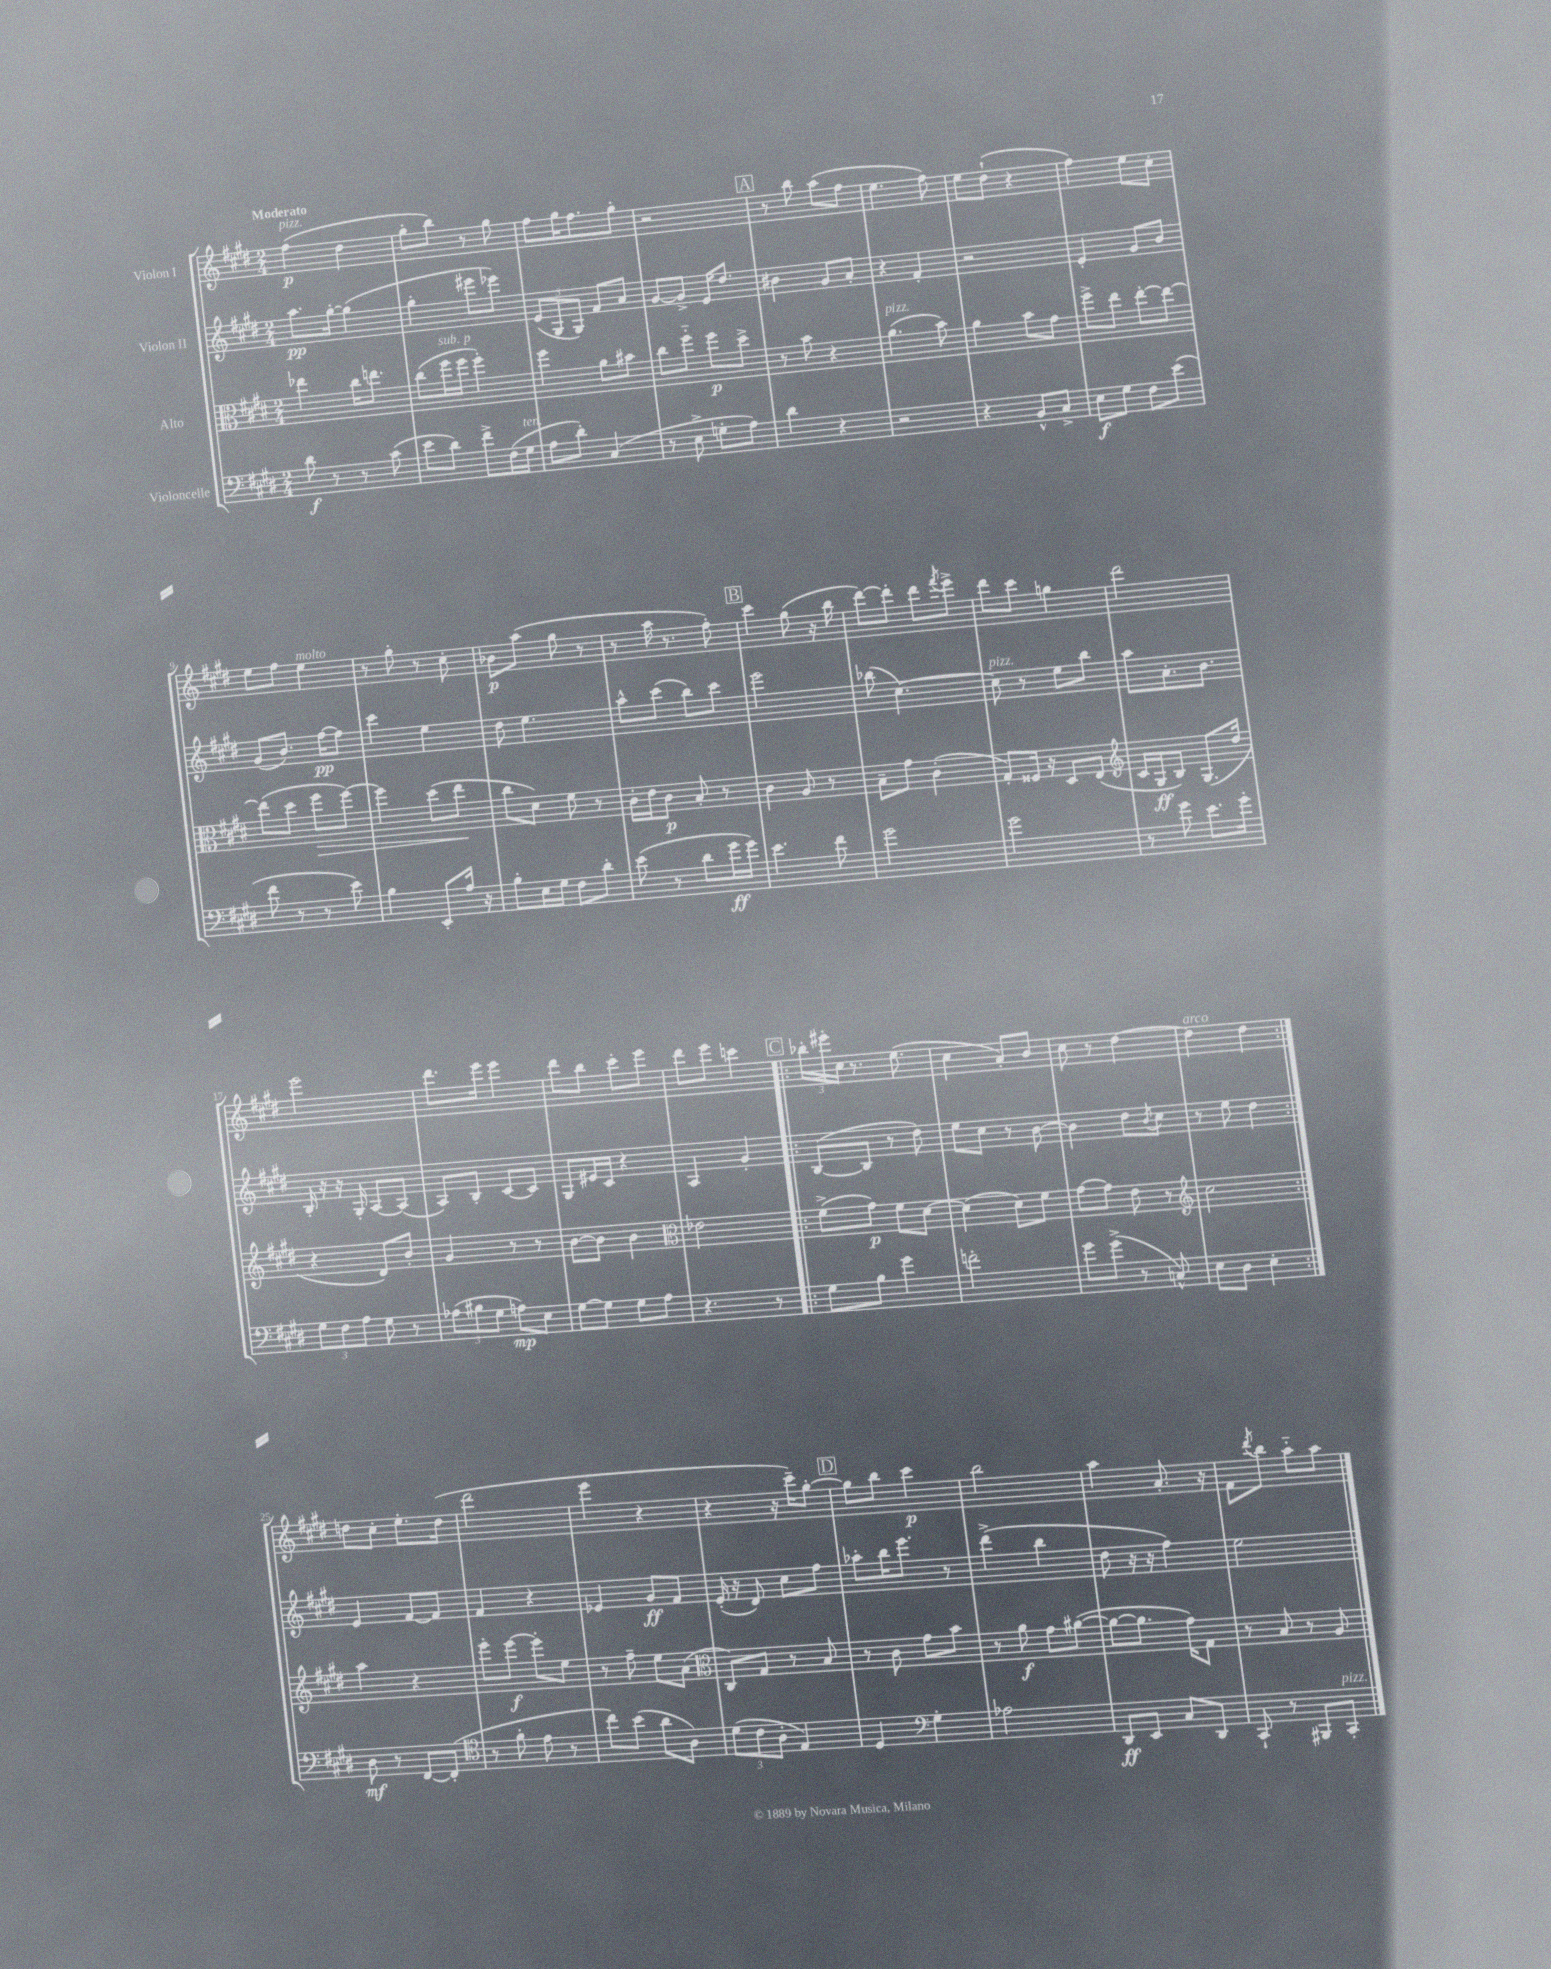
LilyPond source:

<<
\new StaffGroup <<
\new Staff = "s0" \with { instrumentName = "Violon I" } {
    \clef treble \key e \major \numericTimeSignature \time 2/4 \tempo "Moderato"
    fis''4\p^\markup { \italic "pizz." }( dis''4 |
    gis''8-. b''8) r8 gis''8 |
    fis''8 gis''16 fis''8. gis''8-. |
    r2 |
    \mark \markup { \box "A" } r8 b''8 a''8( fis''8 |
    e''4. fis''8) |
    e''8 dis''8-!( r4 |
    fis''4) e''8 cis''8-. |
    e''8 fis''8 e''4^\markup { \italic "molto" } |
    r8 gis''8-. r8 cis''8-. |
    bes'8\p a''8( gis''8 r8 |
    r8 a''16 r8. fis''8-.) |
    \mark \markup { \box "B" } cis'''4 gis''8( r16 b''16 |
    dis'''8~) dis'''8-. dis'''8 \acciaccatura { fis'''8 } e'''8-> |
    dis'''8 cis'''8 g''4 |
    dis'''2 |
    e'''2 |
    dis'''8. e'''16 e'''4 |
    dis'''8 b''8 cis'''8-. e'''8 |
    dis'''8 e'''8 c'''4 |
    \repeat volta 2 { \mark \markup { \box "C" } \tuplet 3/2 { bes''16-. eis'''16-. cis''16 } r8. e''8.( |
    cis''4 a'8-.) b'8 |
    cis''8 r8 dis''4~ |
    dis''4^\markup { \italic "arco" } dis''4 | }
    d''8 cis''8-. e''8.-. d''16( |
    dis'''2 |
    e'''4 r4 |
    r4 r16 cis'''16--) gis''8~-. |
    \mark \markup { \box "D" } gis''8 b''8 cis'''4\p |
    b''2 |
    a''4 a'8.-. r16 |
    fis'8 \acciaccatura { dis'''8 } b''8 a''8-_ a''8 \bar "|." |
}
\new Staff = "s1" \with { instrumentName = "Violon II" } {
    \clef treble \key e \major \numericTimeSignature \time 2/4
    a''8.\pp gis''16~-. gis''4( |
    gis''4-. eis'''8 ees'''8) |
    \tuplet 3/2 { e'8( gis8 gis8) } fis'8 a'8 |
    gis'8~ gis'8-> e'16 dis''8. |
    \mark \markup { \box "A" } bis'4 gis'8 a'8-. |
    r4 fis'4-. |
    r2 |
    e'4-. gis'8 b'8 |
    gis'8( b'8.) fis''16~\pp fis''8 |
    cis'''4 e''4 |
    dis''8 e''4. |
    a''8-^ cis'''8( b''8) cis'''8 |
    \mark \markup { \box "B" } e'''2 |
    bes''8( cis''4.~) |
    cis''8^\markup { \italic "pizz." } r8 e''8 b''8 |
    a''8 a'8.-. b'8. |
    b16-. r16 r16 gis16-. a8~ a8( |
    a8) b8-. cis'8~ cis'8 |
    gis8 eis'16 cis'16 r4 |
    a4 gis'4-. |
    \repeat volta 2 { \mark \markup { \box "C" } b8~( b8 r8 dis''8) |
    e''8 cis''8 r8 b'8~ |
    b'4 dis''8 \acciaccatura { b'8 } cis''8 |
    r8 e''8 dis''4 | }
    e'4 fis'8~ fis'8 |
    fis'4 r4 |
    ees'4 gis'8\ff fis'8 |
    e'16-.( r16 dis'8) cis''8 fis''8 |
    \mark \markup { \box "D" } aes''8-. b''16 e'''8. r8 |
    dis'''4->( b''4 |
    dis''8 r16 r16 fis''4) |
    e''2 \bar "|." |
}
\new Staff = "s2" \with { instrumentName = "Alto" } {
    \clef alto \key e \major \numericTimeSignature \time 2/4
    ees''4 cis''16 e''8. |
    cis''8( fis''16^\markup { \italic "sub. p" } fis''16 fis''4-.) |
    fis''4 a'8 bis'8 |
    cis''8 fis''8-_ fis''8\p dis''8-> |
    \mark \markup { \box "A" } r8 b'8 r4 |
    a'4.^\markup { \italic "pizz." }( b'8) |
    a'4 b'8 gis'8 |
    fis''8-> e''8 e''8~-. e''8~ |
    e''8( dis''8 fis''8\> fis''8~) |
    fis''4 dis''8( e''8\! |
    cis''8 dis'8) fis'8 r8 |
    cis'16-. e'16 cis'8\p b8-. r8 |
    \mark \markup { \box "B" } cis'4 a8 r8 |
    b8-- gis'8 cis'4-.( |
    gis8-.) fisis16 r16 dis8 e8( |
    \clef treble cis'16 gis16\ff b8) gis8.( dis''16 |
    r4 dis'8) b'8-. |
    gis'4 r8 r8 |
    b'8~ b'8 b'4 |
    \clef alto ees'2 |
    \repeat volta 2 { \mark \markup { \box "C" } fis'8->( gis'8\p) fis'8 dis'8~ |
    dis'4( dis'8) fis'8 |
    gis'8~ gis'8 e'8 r8 |
    \clef treble cis''2 | }
    a''4 r4 |
    e'''8-. e'''8~\f e'''8-. e''8 |
    r8 fis''8-- e''8 a'8( |
    \clef alto cis8) gis8 r8 b8 |
    \mark \markup { \box "D" } r8 cis'8 gis'8 b'8 |
    r8 a'8\f gis'8 ais'8~( |
    ais'8~ ais'8. gis'16) gis8 |
    r8 b8 r8 a8 \bar "|." |
}
\new Staff = "s3" \with { instrumentName = "Violoncelle" } {
    \clef bass \key e \major \numericTimeSignature \time 2/4
    dis'8\f r8 r8 cis'8( |
    e'8 dis'8) fis'8-> fis16( gis16^\markup { \italic "ten." } |
    a8 dis'8-.) cis4( |
    r8 e8-> g8-. a8) |
    \mark \markup { \box "A" } dis'4 r4 |
    r2 |
    r4 b,8-^ cis8-> |
    e8\f gis8 fis8 e'8( |
    fis'8 r8 r8 e'8) |
    b4 e,8-. a16 r16 |
    b8-. e16 gis16 fis8 dis'8-. |
    e'8( r8 dis'8 gis'16\ff gis'16) |
    \mark \markup { \box "B" } e'4. fis'8 |
    gis'2 |
    gis'2 |
    r8 gis'8 e'8. gis'16-. |
    \tuplet 3/2 { gis8 fis8 a8 } gis8 r8 |
    \tuplet 3/2 { aes8( bis8 gis8 } a8\mp) e8 |
    gis8~ gis8 gis8 a8 |
    r4. r8 |
    \repeat volta 2 { \mark \markup { \box "C" } gis8 b8 gis'4 |
    f'2-. |
    gis'8 gis'8->( r8 c8-^) |
    e8 dis8 e4-. | }
    dis8\mf r8 fis,8~ fis,8-.( |
    \clef tenor r8 fis'8-. e'8 r8 |
    cis''8) b'8( a'8 a8) |
    \tuplet 3/2 { dis'8( cis'8 a8-. } e4) |
    \mark \markup { \box "D" } dis4 \clef bass gis4-. |
    aes2 |
    dis,8\ff e,8 cis8 dis,8 |
    cis,8-! r8 bis,,8 cis,8-.^\markup { \italic "pizz." } \bar "|." |
}
>>
>>
